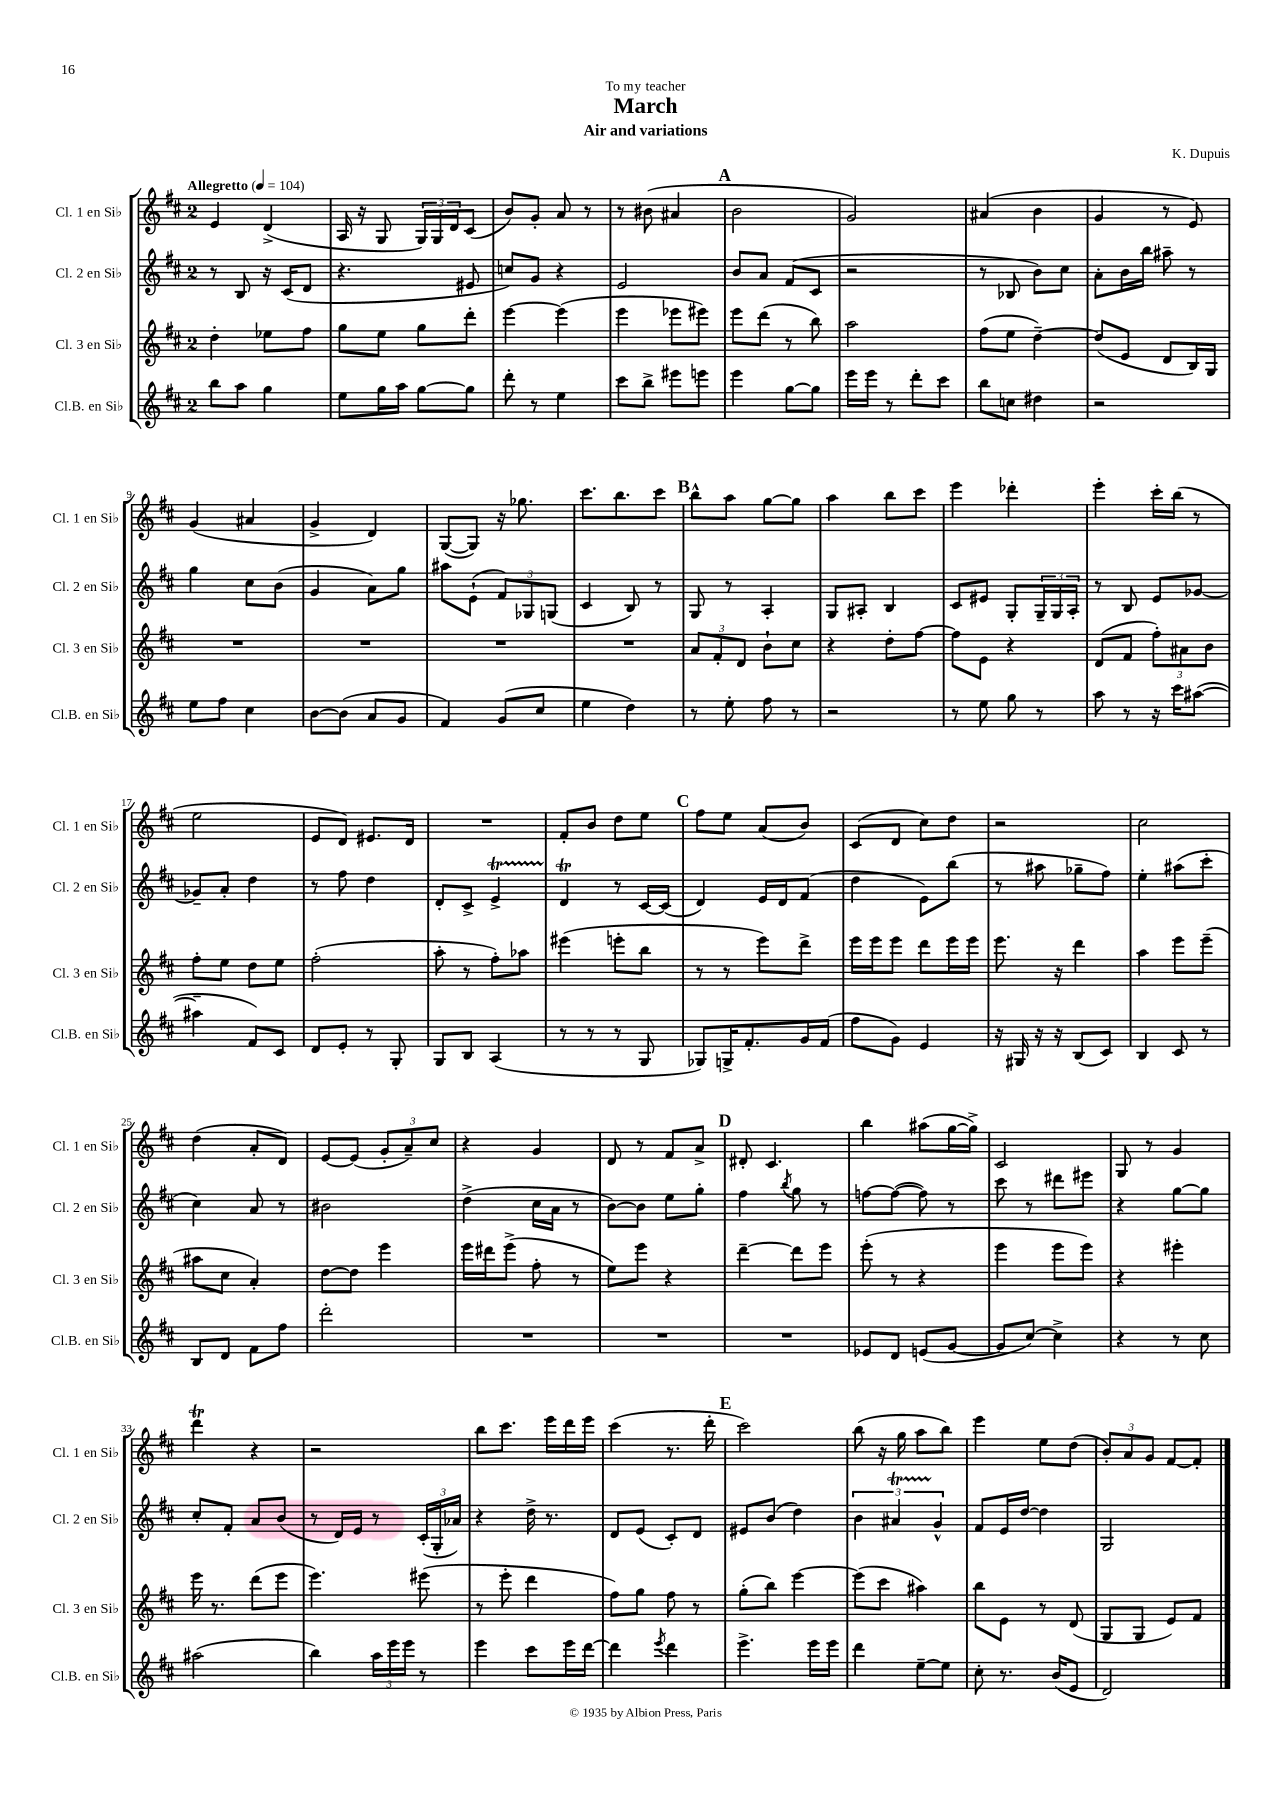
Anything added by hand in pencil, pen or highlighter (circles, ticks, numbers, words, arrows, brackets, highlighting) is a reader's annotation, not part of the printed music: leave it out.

**kern	**kern	**kern	**kern
*part4	*part3	*part2	*part1
*staff4	*staff3	*staff2	*staff1
*I"Cl.B. en Si♭	*I"Cl. 3 en Si♭	*I"Cl. 2 en Si♭	*I"Cl. 1 en Si♭
*I'Cl.B. en Si♭	*I'Cl. 3 en Si♭	*I'Cl. 2 en Si♭	*I'Cl. 1 en Si♭
*clefG2	*clefG2	*clefG2	*clefG2
*k[f#c#]	*k[f#c#]	*k[f#c#]	*k[f#c#]
*M2/4	*M2/4	*M2/4	*M2/4
*MM104	*MM104	*MM104	*MM104
=1	=1	=1	=1
!	!	!	!LO:TX:a:B:t=Allegretto
8bb\L	4dd'\	8r	4e/
8aa\J	.	8B/	.
4gg\	8ee-X\L	16r	(4d^/
.	.	(16c#/KL	.
.	8ff#\J	8d/J	.
=2	=2	=2	=2
8ee\L	8gg\L	4.r	16A/
.	.	.	16r
16gg\L	8ee\J	.	8G/
16aa\JJ	.	.	.
[8gg\L	8gg\L	.	24G/LL)
.	.	.	24G/
.	.	.	24d/J
8gg\J]	8ddd'\J	8e#X/	(8c#/J
=3	=3	=3	=3
8ddd'\	[4eee\	8ccn/L)	8b/L)
8r	.	8g/J	8g'/J
4ee\	(4eee\]	4r	8a/
.	.	.	8r
=4	=4	=4	=4
8ccc#\L	4eee\	2e/	8r
8bb^\J	.	.	(8b#X\
8eee#X\L	8eee-X\L	.	4a#X/
8eeen\J	8eee#X\J)	.	.
!!LO:REH:place=s1:t=A
=5	=5	=5	=5
4eee\	8eee\L	8b/L	2b\
.	(8ddd\J	8a/J	.
[8gg\L	8r	(8f#/L	.
8gg\J]	8bb\)	8c#/J	.
=6	=6	=6	=6
16eee\LL	2aa\	2r	2g/)
16eee\JJ	.	.	.
8r	.	.	.
8ddd'\L	.	.	.
8ccc#\J	.	.	.
=7	=7	=7	=7
8bb\L	(8ff#\L	8r	(4a#X/
8ccn\J	8ee\J	8B-X/	.
4dd#X\	[4dd~\)	8b\L)	4b\
.	.	8cc#\J	.
=8	=8	=8	=8
2r	(8dd/L]	8a'\L	4g/
.	8e/J	16b\L	.
.	.	16bb\JJ	.
.	8d/L	8aa#X~\	8r
.	16B/L)	8r	8e/)
.	16G/JJ	.	.
!!LO:LB:g=z
=9	=9	=9	=9
8ee\L	2r	4gg\	(4g/
8ff#\J	.	.	.
4cc#\	.	8cc#\L	4a#X/
.	.	(8b\J	.
=10	=10	=10	=10
[8b\L	2r	4g/	4g^/
(8b\J]	.	.	.
8a/L	.	8a\L)	4d/)
8g/J	.	8gg\J	.
=11	=11	=11	=11
4f#/)	2r	8aa#X\L	([8G/L
.	.	(8e`\J	8G/J])
(8g/L	.	12f#/L)	16r
.	.	.	8.gg-X\
.	.	12G-X/	.
8cc#/J	.	.	.
.	.	(12Gn/J	.
=12	=12	=12	=12
4ee\	2r	4c#/	8.ccc#\L
.	.	.	8.bb\
4dd\)	.	8B/)	.
.	.	8r	8ccc#\J
!!LO:REH:place=s1:t=B
=13	=13	=13	=13
8r	12a/L	8G/	8bb^^\L
.	12f#'/	.	.
8ee'\	.	8r	8aa\J
.	12d/J	.	.
8ff#\	8b`\L	4A'/	[8gg\L
8r	8cc#\J	.	8gg\J]
=14	=14	=14	=14
2r	4r	8G/L	4aa\
.	.	8A#X'/J	.
.	8dd'\L	4B/	8bb\L
.	[8ff#\J	.	8ccc#\J
=15	=15	=15	=15
8r	8ff#\L]	8c#/L	4eee\
8ee\	8e\J	8e#X/J	.
8gg\	4r	8G'/L	4ddd-X'\
8r	.	24G~/L	.
.	.	24G/	.
.	.	24A'/JJ	.
=16	=16	=16	=16
8aa\	(8d/L	8r	4eee'\
8r	8f#/J	8B/	.
16r	12ff#'\L)	8e/L	16ccc#'\LL
16ccc#\KL	.	.	(16bb\JJ
.	12a#X\	.	.
([8aa#X\J	.	[8g-X/J	8r
.	12b\J	.	.
!!LO:LB:g=z
=17	=17	=17	=17
4aa#X~\]	8ff#'\L	8g-X~/L]	2ee\
.	8ee\J	8a'/J	.
8f#/L)	8dd\L	4dd\	.
8c#/J	8ee\J	.	.
=18	=18	=18	=18
8d/L	(2ff#'\	8r	8e/L
8e'/J	.	8ff#\	8d/J)
8r	.	4dd\	8.e#X/L
8G'/	.	.	.
.	.	.	16d/Jk
=19	=19	=19	=19
8G/L	8aa'\	8d'/L	2r
8B/J	8r	8c#^/J	.
(4A/	8ff#'\L)	4eT^/	.
.	8aa-X\J	.	.
=20	=20	=20	=20
8r	(4eee#X\	4dT/	8f#'/L
8r	.	.	8b/J
8r	8eeen'\L	8r	8dd\L
8G/	8bb\J	[16c#/LL	8ee\J
.	.	(16c#/JJ]	.
!!LO:REH:place=s1:t=C
=21	=21	=21	=21
8G-X/L)	8r	4d/)	8ff#\L
16Gn^/K	8r	.	8ee\J
8.f#'/	.	.	.
.	8eee\L)	16e/LL	(8a/L
.	.	16d/J	.
16g/L	8ddd^\J	(8f#/J	8b/J)
(16f#/JJ	.	.	.
=22	=22	=22	=22
8ff#\L	16eee\LL	4dd\	(8c#/L
.	16eee\J	.	.
8g\J)	8eee\J	.	8d/J
4e/	8ddd\L	8e\L)	8cc#\L)
.	16eee\L	(8bb\J	8dd\J
.	16eee\JJ	.	.
=23	=23	=23	=23
16r	8.eee\	8r	2r
16G#X/	.	.	.
16r	.	8aa#X\	.
16r	16r	.	.
(8B/L	4ddd\	8gg-X~\L	.
8c#/J)	.	8ff#\J)	.
=24	=24	=24	=24
4B/	4aa\	4ee'\	2cc#\
8c#/	8eee\L	(8aa#X\L	.
8r	(8eee~\J	8ccc#'\J	.
!!LO:LB:g=z
=25	=25	=25	=25
8B/L	8aa#X\L	4cc#\)	(4dd\
8d/J	8cc#\J	.	.
8f#\L	4a'/)	8a/	8a'/L
8ff#\J	.	8r	8d/J)
=26	=26	=26	=26
2ddd'\	[8dd\L	2b#X\	[8e/L
.	8dd\J]	.	(8e/J]
.	4eee\	.	12g'/L
.	.	.	12a~/)
.	.	.	12cc#/J
=27	=27	=27	=27
2r	16eee\LL	(4dd^\	4r
.	16ddd#X\J	.	.
.	(8eee^\J	.	.
.	8ff#'\	16cc#\LL	4g/
.	.	16a\JJ	.
.	8r	8r	.
=28	=28	=28	=28
2r	8ee\L)	[8b\L)	8d/
.	8eee\J	8b\J]	8r
.	4r	8ee\L	8f#/L
.	.	8gg'\J	8a^/J
!!LO:REH:place=s1:t=D
=29	=29	=29	=29
2r	[4ddd~\	4ff#\	8d#X'/
.	.	.	4.c#/
.	.	8qbb/	.
.	8ddd\L]	8gg\	.
.	8eee\J	8r	.
=30	=30	=30	=30
8e-X/L	(8eee'\	[8ffn\L	4bb\
8d/J	8r	(8ff\J_	.
(8en/L	4r	8ff\])	(8aa#X\L
[8g/J	.	8r	[16gg\L
.	.	.	16gg^\JJ])
=31	=31	=31	=31
8g/L]	4eee\	8ccc#\	2c#/
[8cc#/J)	.	8r	.
4cc#^\]	8eee\L	8ddd#X\L	.
.	8eee\J)	8eee#X\J	.
=32	=32	=32	=32
4r	4r	4r	8G/
.	.	.	8r
8r	4eee#X'\	[8gg\L	4g/
8cc#\	.	8gg\J]	.
!!LO:LB:g=z
=33	=33	=33	=33
(2aa#X\	16eee\	8cc#'/L	4dddT\
.	8.r	.	.
.	.	8f#'/J	.
.	(8ddd\L	8a/L	4r
.	8eee\J	(8b/J	.
=34	=34	=34	=34
4bb\)	4.eee\)	8r	2r
.	.	16d/LL)	.
.	.	16e/JJ	.
24aa\LL	.	8r	.
24eee\	.	.	.
24eee\JJ	.	.	.
8r	(8eee#X\	(24c#'/LL	.
.	.	24G'/	.
.	.	24a-X/JJ)	.
=35	=35	=35	=35
4eee\	8r	4r	8bb\L
.	8eee'\	.	8.ccc#\J
8ccc#\L	4ddd\	16dd^\	.
.	.	8.r	16eee\LL
16eee\L	.	.	16ddd\
[16ddd\JJ	.	.	16eee\JJ
=36	=36	=36	=36
4ddd\]	8ff#\L)	8d/L	(4ccc#\
.	8gg\J	(8e/J	.
8qeee/	.	.	.
4ddd\	8ff#\	8c#'/L)	8.r
.	8r	8d/J	.
.	.	.	16ddd'\
!!LO:REH:place=s1:t=E
=37	=37	=37	=37
4.eee^\	(8gg'\L	8e#X/L	2ccc#\)
.	8bb\J)	(8b/J	.
.	[4eee\	4dd\)	.
16eee\LL	.	.	.
16eee\JJ	.	.	.
=38	=38	=38	=38
4ddd\	(8eee\L]	6b\	(8bb\
.	8ccc#\J	.	16r
.	.	6a#Xt/	.
.	.	.	16gg\
[8ee~\L	4aa#X\)	.	8aa\L
.	.	6g^^/	.
8ee\J]	.	.	8bb\J)
=39	=39	=39	=39
8cc#'\	8bb\L	8f#/L	4eee\
8.r	8e\J	16e/L	.
.	.	[16dd/JJ	.
.	8r	4dd\]	8ee\L
(16b/KL	.	.	.
8e/J	(8d/	.	(8dd\J
=40	=40	=40	=40
2d/)	8G/L	2G/	12b'/L)
.	.	.	12a/
.	8G/J	.	.
.	.	.	12g/J
.	8e/L)	.	[8f#/L
.	8f#/J	.	8f#'/J]
==	==	==	==
*-	*-	*-	*-
